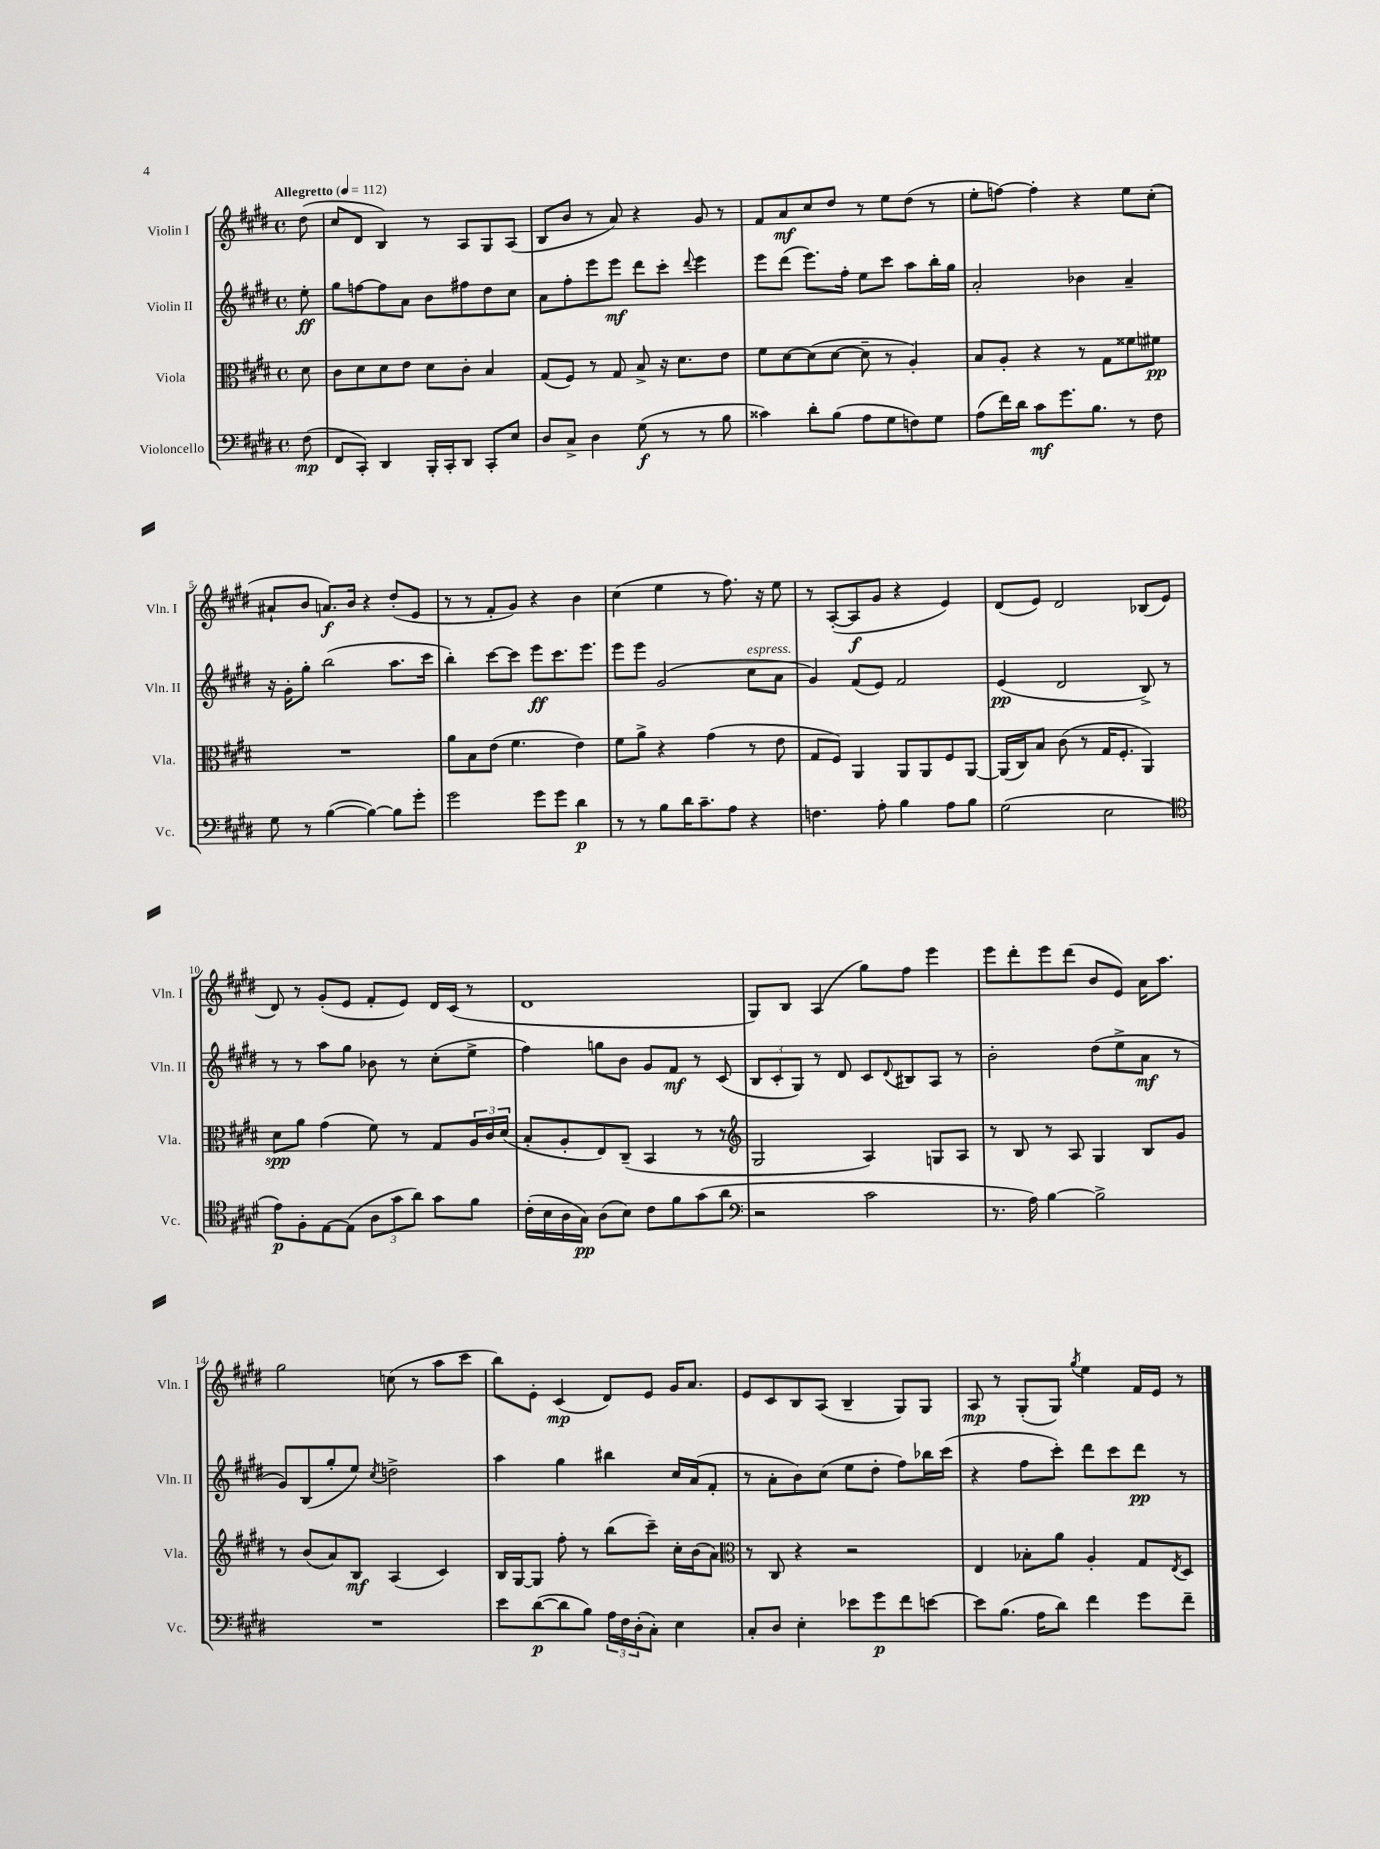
<<
\new StaffGroup <<
\new Staff = "s0" \with { instrumentName = "Violin I" shortInstrumentName = "Vln. I" } {
    \clef treble \key e \major \defaultTimeSignature \time 4/4 \partial 8 \tempo "Allegretto" 4 = 112
    dis''8( |
    cis''8 dis'8 b4) r8 a8 gis8 a8( |
    b8 b'8 r8 a'8) r4 gis'8 r8 |
    fis'8 a'8\mf cis''8 dis''8 r8 e''8 dis''8( r8 |
    e''8-. f''8~) f''4-. r4 e''8 cis''8-.( |
    ais'8-! b'8 a'8.\f) b'16 r4 dis''8-.( e'8 |
    r8 r8 fis'8-. gis'8) r4 b'4 |
    cis''4( e''4 r8 fis''8.) r16 e''8 |
    r8 a8~-.( a8\f gis'8 r4 e'4) |
    dis'8( e'8) dis'2 bes8( e'8 |
    dis'8) r8 gis'8-.( e'8 fis'8-. e'8) dis'16 cis'16( r8 |
    dis'1 |
    gis8) b8 a4( gis''8) fis''8 e'''4 |
    e'''8 dis'''8-. e'''8 dis'''8( b'8 e'8) a'16 a''8. |
    gis''2 c''8( r8 a''8 cis'''8 |
    b''8) e'8-. cis'4\mp( dis'8) e'8 gis'16 a'8. |
    e'8 cis'8 b8 a8( b4-- gis8) gis8 |
    a8\mp r8 gis8-.( gis8) \acciaccatura { gis''8 } e''4 fis'16 e'16 r8 \bar "|." |
}
\new Staff = "s1" \with { instrumentName = "Violin II" shortInstrumentName = "Vln. II" } {
    \clef treble \key e \major \defaultTimeSignature \time 4/4 \partial 8
    e''8-.\ff |
    gis''8 f''8~ f''8 a'8 b'8 fis''8 dis''8 cis''8 |
    a'8 fis''8-. e'''8 e'''8\mf dis'''8 cis'''8-. \appoggiatura { dis'''8 } e'''4 |
    e'''8 dis'''8( e'''8.) fis''16-. e''8 cis'''8 a''8 b''16-. gis''16 |
    a'2-. bes'4 a'4-- |
    r16 gis'16-. gis''8-. b''2( a''8. cis'''16 |
    b''4-.) cis'''8~ cis'''8 e'''8\ff cis'''8. e'''8. |
    e'''8 e'''8 gis'2( cis''8^\markup { \italic "espress." } a'8 |
    gis'4) fis'8( e'8) fis'2 |
    e'4\pp( dis'2 b8->) r8 |
    r8 r8 a''8 gis''8 bes'8 r8 cis''8-.( e''8-> |
    fis''4) g''8 b'8 gis'8 fis'8\mf r8 cis'8( |
    \tuplet 3/2 { b8 cis'8-. gis8) } r8 dis'8 cis'8 \appoggiatura { dis'8 } bis8 a8 r8 |
    b'2-. dis''8( e''8-> a'8\mf r8 |
    gis'8) b8( gis''8-. e''8) \acciaccatura { cis''8 } d''2-> |
    a''4 gis''4 bis''4 cis''16 a'16( fis'8-. |
    r8 a'8-. b'8) cis''8( e''8 dis''8-. fis''8) bes''16 cis'''16( |
    r4 fis''8 cis'''8-.) dis'''8 cis'''8 dis'''8\pp r8 \bar "|." |
}
\new Staff = "s2" \with { instrumentName = "Viola" shortInstrumentName = "Vla." } {
    \clef alto \key e \major \defaultTimeSignature \time 4/4 \partial 8
    dis'8 |
    cis'8 dis'8 dis'8 e'8 dis'8 cis'8-. b4 |
    gis8( fis8) r8 gis8 b8-> r16 dis'8. e'8 |
    fis'8 dis'8~ dis'8( dis'8~ dis'8-- r8 a4-.) |
    b8 a8-. r4 r8 gis8 fisis'8 fis'8\pp |
    R1 |
    a'8 b8 e'8( fis'4. e'4) |
    fis'8 a'8-> r4 gis'4( r8 e'8 |
    gis8 fis8) a,4 a,8 a,8 fis8 a,8~ |
    a,16( cis16) b8 cis'8( r8 gis16 fis8.-. a,4) |
    dis'8\spp a'8 gis'4( fis'8) r8 gis8 \tuplet 3/2 { a16 cis'16 dis'16( } |
    b8-. a8-. e8) cis8--( b,4 r8 r8 |
    \clef treble gis2 a4) g8 a8 |
    r8 b8 r8 a8 gis4 b8 gis'8 |
    r8 b'8( a'8) b8\mf a4( cis'4) |
    b16 gis16~ gis8 fis''8-. r8 b''8( cis'''8--) cis''16-. b'16( a'8) |
    \clef alto r8 cis8 r4 r2 |
    e4 bes8-. a'8 a4-. gis8 \acciaccatura { e8 } dis8 \bar "|." |
}
\new Staff = "s3" \with { instrumentName = "Violoncello" shortInstrumentName = "Vc." } {
    \clef bass \key e \major \defaultTimeSignature \time 4/4 \partial 8
    fis8\mp( |
    fis,8 cis,8-.) dis,4 b,,16-. cis,16-. dis,8 cis,8-. e8 |
    dis8 cis8-> dis4 gis8\f( r8 r8 b8 |
    cisis'4) dis'8-. b8( a8 gis8 f8) gis8 |
    a8( fis'16) dis'16 cis'8\mf gis'8. b8. r8 fis8 |
    gis8 r8 b4~( b4~) b8 gis'8-. |
    gis'2 gis'8 gis'8 dis'4\p |
    r8 r8 b8 dis'16 cis'8.-- a8 r4 |
    f4. a8-. b4 a8 b8 |
    gis2( e2 |
    \clef tenor e'8\p) fis8-. e8~ e8( \tuplet 3/2 { a8 gis'8 a'8) } gis'8 fis'8 |
    cis'16-.( b16 a16 gis16\pp) a8( b8) cis'8 fis'8 gis'8( a'8 |
    \clef bass r2 cis'2 |
    r8. a16) b4~ b2-> |
    R1 |
    e'8 dis'8~\p( dis'8 b8) \tuplet 3/2 { a16 fis16 dis16-.( } cis8-.) e4 |
    cis8-. dis8 e4-. ees'8 gis'8\p fis'8 e'8~ |
    e'8 b8.( a16 dis'8) fis'4 gis'8 fis'8-- \bar "|." |
}
>>
>>
